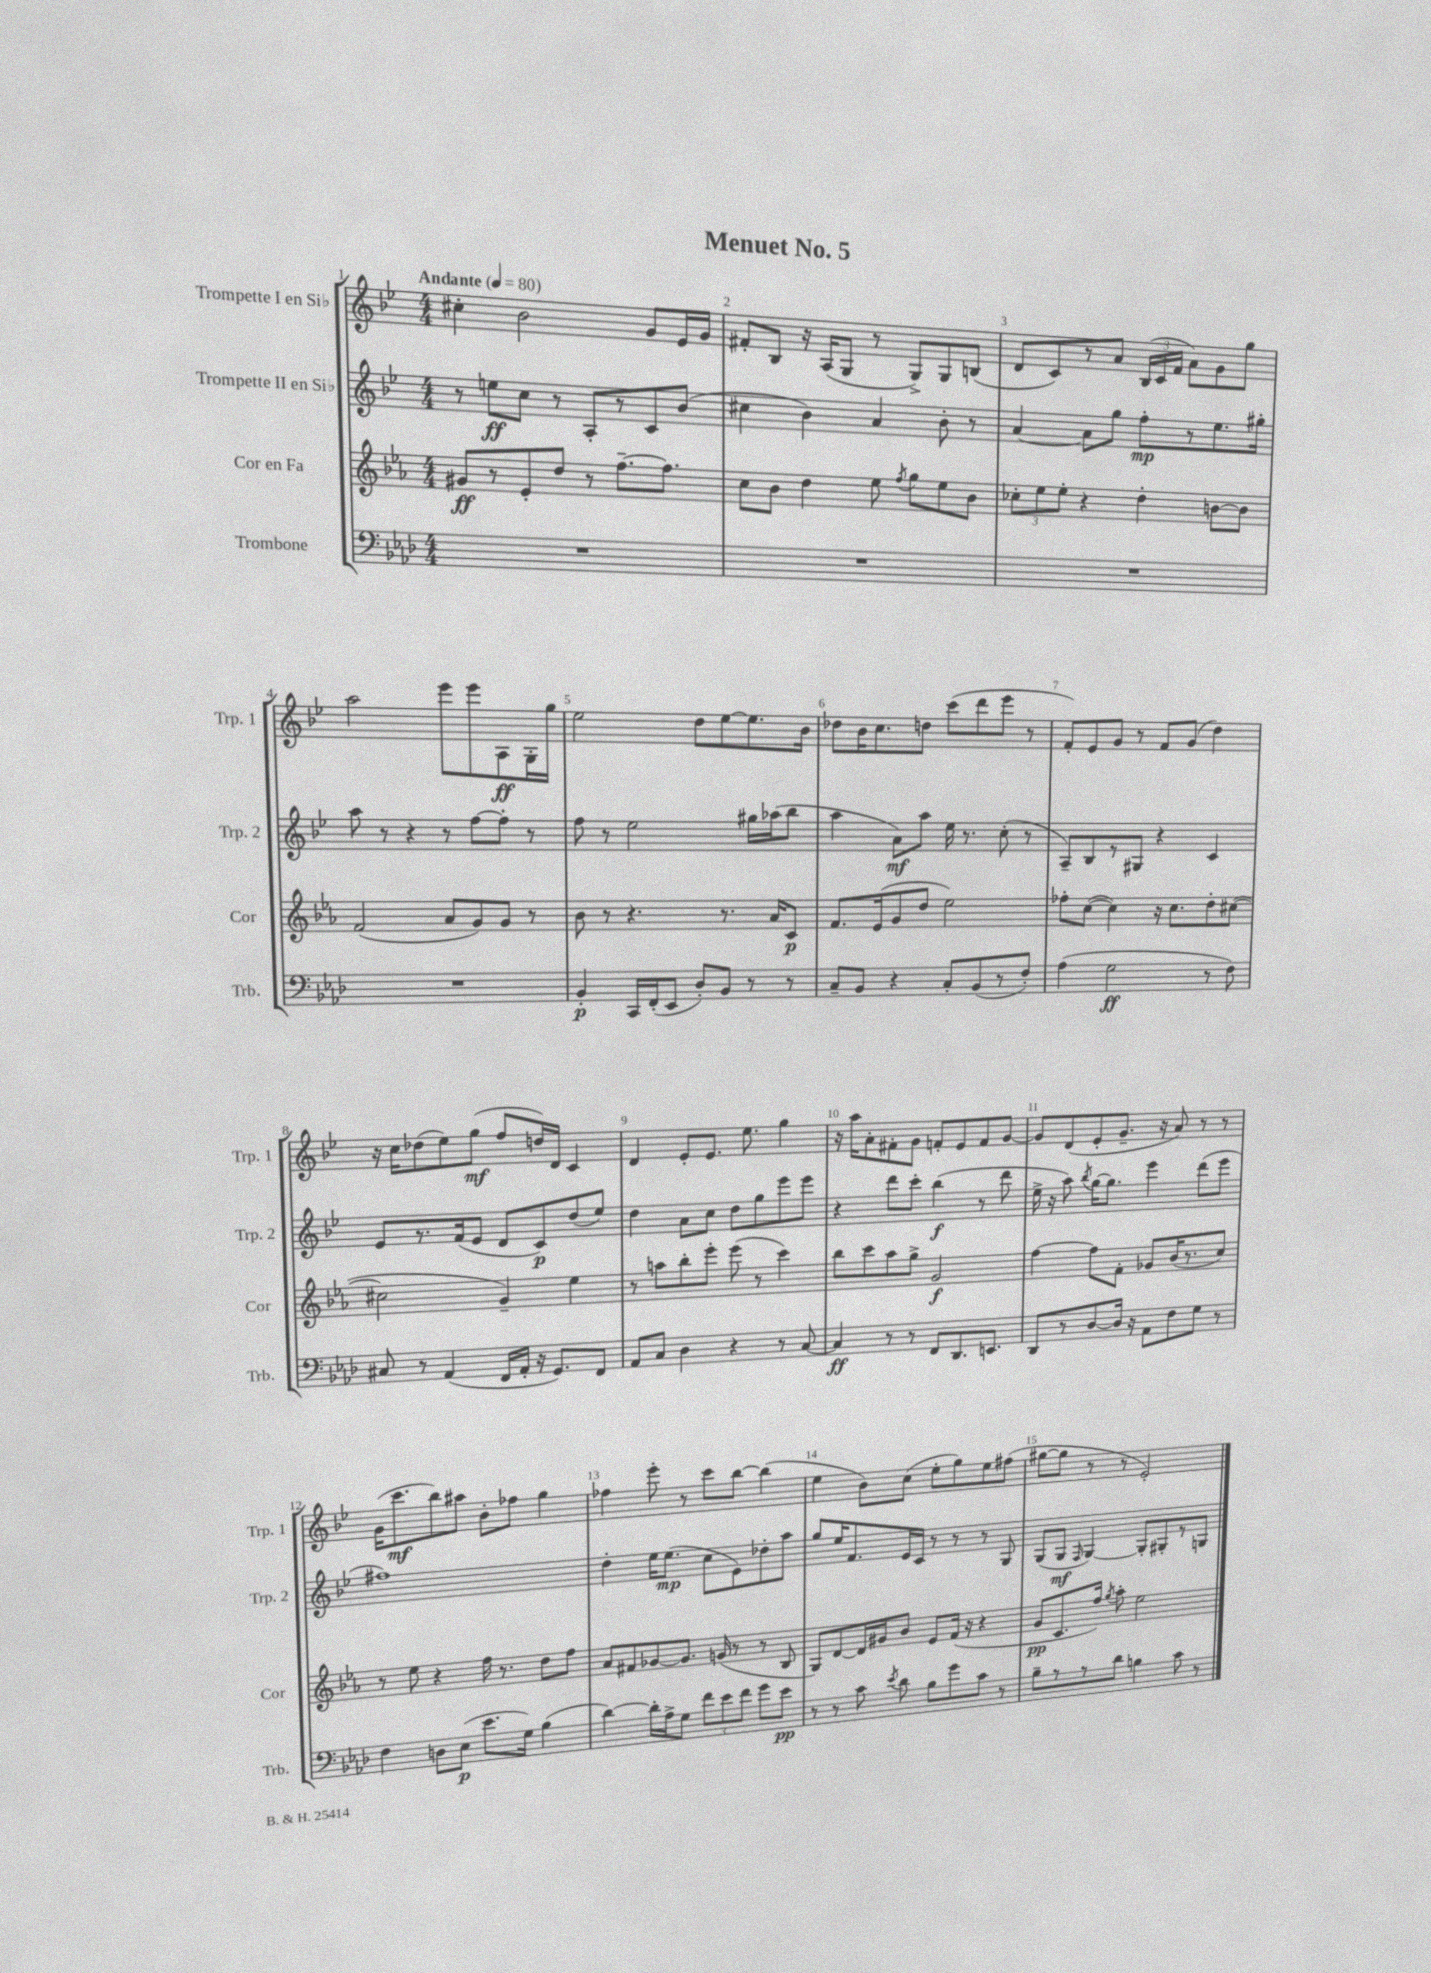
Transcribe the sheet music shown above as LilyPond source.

\header { title = "Menuet No. 5" }
<<
\new StaffGroup <<
\new Staff = "s0" \with { instrumentName = "Trompette I en Sib" shortInstrumentName = "Trp. 1" } {
    \clef treble \key bes \major \numericTimeSignature \time 4/4 \tempo "Andante" 4 = 80
    \autoBeamOff cis''4-. bes'2 g'8[ ees'16 g'16] |
    fis'8[-. bes8] r16 a16[( g8] r8 g8[->) g8 b8]( |
    d'8[ c'8) r8 a'8] \tuplet 3/2 { bes16[( c'16 f'16] } a'8[) g'8 g''8] |
    a''2 ees'''8[ ees'''8 a8\ff g16-. g''16] |
    ees''2 d''8[ ees''8~ ees''8. bes'16] |
    des''8[ bes'16 c''8. d''8] c'''8[( d'''8 ees'''8] r8 |
    f'8[-.) ees'8 g'8] r8 f'8[ g'8]( d''4) |
    r16 c''16[ des''8( ees''8) g''8]\mf( f''8[ d''16) d'16] c'4 |
    d'4 ees'8[-. ees'8.] ees''8. g''4 |
    r16 a''16[ a'8-. fis'8-. g'8] f'8[-. ees'8 f'8 g'8]~ |
    g'8[ d'8( ees'8-. g'8.]-- r16 a'8) r8 r8 |
    g'16[( c'''8.\mf bes''8) ais''8] bes'8[-. fes''8] g''4 |
    fes''4 ees'''8-. r8 c'''8[ bes''8]~ bes''4( |
    ees''4 bes'8[) c''8]( ees''8[-. g''8) ees''8 fis''8]( |
    gis''8[~ gis''8] r8 r8 ees'2-.) \bar "|." |
}
\new Staff = "s1" \with { instrumentName = "Trompette II en Sib" shortInstrumentName = "Trp. 2" } {
    \clef treble \key bes \major \numericTimeSignature \time 4/4
    \autoBeamOff r8 e''8[\ff c''8] r8 a8[-. r8 c'8 bes'8]( |
    cis''4 bes'4) a'4 bes'8-. r8 |
    a'4~ a'8[ g''8] f''8[-.\mp r8 ees''8. gis''16]-. |
    a''8 r8 r4 r8 f''8[~ f''8]-. r8 |
    f''8 r8 ees''2 gis''16[ aes''16( bes''8] |
    a''4 a'8[\mf) a''8] ees''16 r8. c''8-.( r8 |
    a8[--) bes8 r8 gis8] r4 c'4 |
    ees'8[ r8. f'16( ees'8] d'8[ c'8\p) d''8( ees''8]) |
    d''4 a'8[ c''8] d''8[ g''8 ees'''8 ees'''8] |
    r4 d'''8[ c'''8]-. bes''4\f( r8 d'''8 |
    ees''16-> r16 a''8) \acciaccatura { bes''8 } g''16[~ g''8.] ees'''4 d'''8[( ees'''8] |
    fis''1) |
    d''4-. ees''16[ ees''8.]\mp( c''8[ ees'8) des''8-. a''8] |
    g''8[ ees''16 f'8. ees'16 c'16] r8 r8 r8 g8 |
    g8[( g8]\mf \grace { f16 } g4~) g8[-. gis8-. r8 g8] \bar "|." |
}
\new Staff = "s2" \with { instrumentName = "Cor en Fa" shortInstrumentName = "Cor" } {
    \clef treble \key ees \major \numericTimeSignature \time 4/4
    \autoBeamOff gis'8[\ff r8 ees'8-. d''8] r8 f''8.[~-- f''8.] |
    c''8[ bes'8] d''4 ees''8 \acciaccatura { f''8 } g''8[ ees''8 bes'8] |
    \tuplet 3/2 { ces''8[-. ees''8 ees''8]-. } r4 d''4-. b'8[~ b'8] |
    f'2( aes'8[ g'8) g'8] r8 |
    bes'8 r8 r4. r8. aes'16[ c'8]\p |
    f'8.[ ees'16( g'8 d''8] ees''2) |
    fes''8[-. c''8]~( c''4) r16 c''8.[ d''8-. cis''8]~( |
    cis''2 g'4--) ees''4 |
    r8 a''8[ bes''8-. ees'''8]-. ees'''8( r8 c'''4) |
    bes''8[ c'''8 aes''8 g''8]-> g'2\f |
    f''4~ f''8[ f'8]-. ges'8[ bes'16( r8. c''8]) |
    r8 ees''8 r4 f''16 r8. d''8[ f''8] |
    aes'8[ fis'8 ges'8~ ges'8.] g'16( r8 r8 bes8 |
    g8[) d'8~ d'16 gis'16 bes'8] ees'8[ f'16]( r16 r4 |
    g'8[\pp c'8. f''16]) \acciaccatura { g''8 } aes''8-. ees''2 \bar "|." |
}
\new Staff = "s3" \with { instrumentName = "Trombone" shortInstrumentName = "Trb." } {
    \clef bass \key aes \major \numericTimeSignature \time 4/4
    \autoBeamOff R1 |
    R1 |
    R1 |
    R1 |
    bes,4-.\p c,16[ f,16-.( ees,8] des8[-.) bes,8] r8 r8 |
    c8[-- bes,8] r4 c8[-. bes,8( r8 f8]-.) |
    aes4( g2\ff r8 f8) |
    cis8 r8 aes,4( f,16[ aes,16]-. r16 g,8.[) f,8] |
    aes,8[ c8] des4 r4 r8 c8~ |
    c4\ff r8 r8 f,8[ des,8. e,8.] |
    des,8[ r8 des8~ des16] r16 aes,8[ f8 g8] r8 |
    f4 d8[ ees8]\p( ees'8.[ g16]) bes4( |
    des'4~) des'16[-. aes16-> g8] \tuplet 3/2 { f'8[ ees'8 f'8] } g'8[ ees'8]\pp |
    r8 r8 c'8 \acciaccatura { ees'8 } des'8 bes8[ g'8 c'8] r8 |
    bes8[-- r8 r8 des'8] b4 c'8 r8 \bar "|." |
}
>>
>>
\layout { \context { \Score \override BarNumber.break-visibility = ##(#f #t #t) barNumberVisibility = #all-bar-numbers-visible } }
